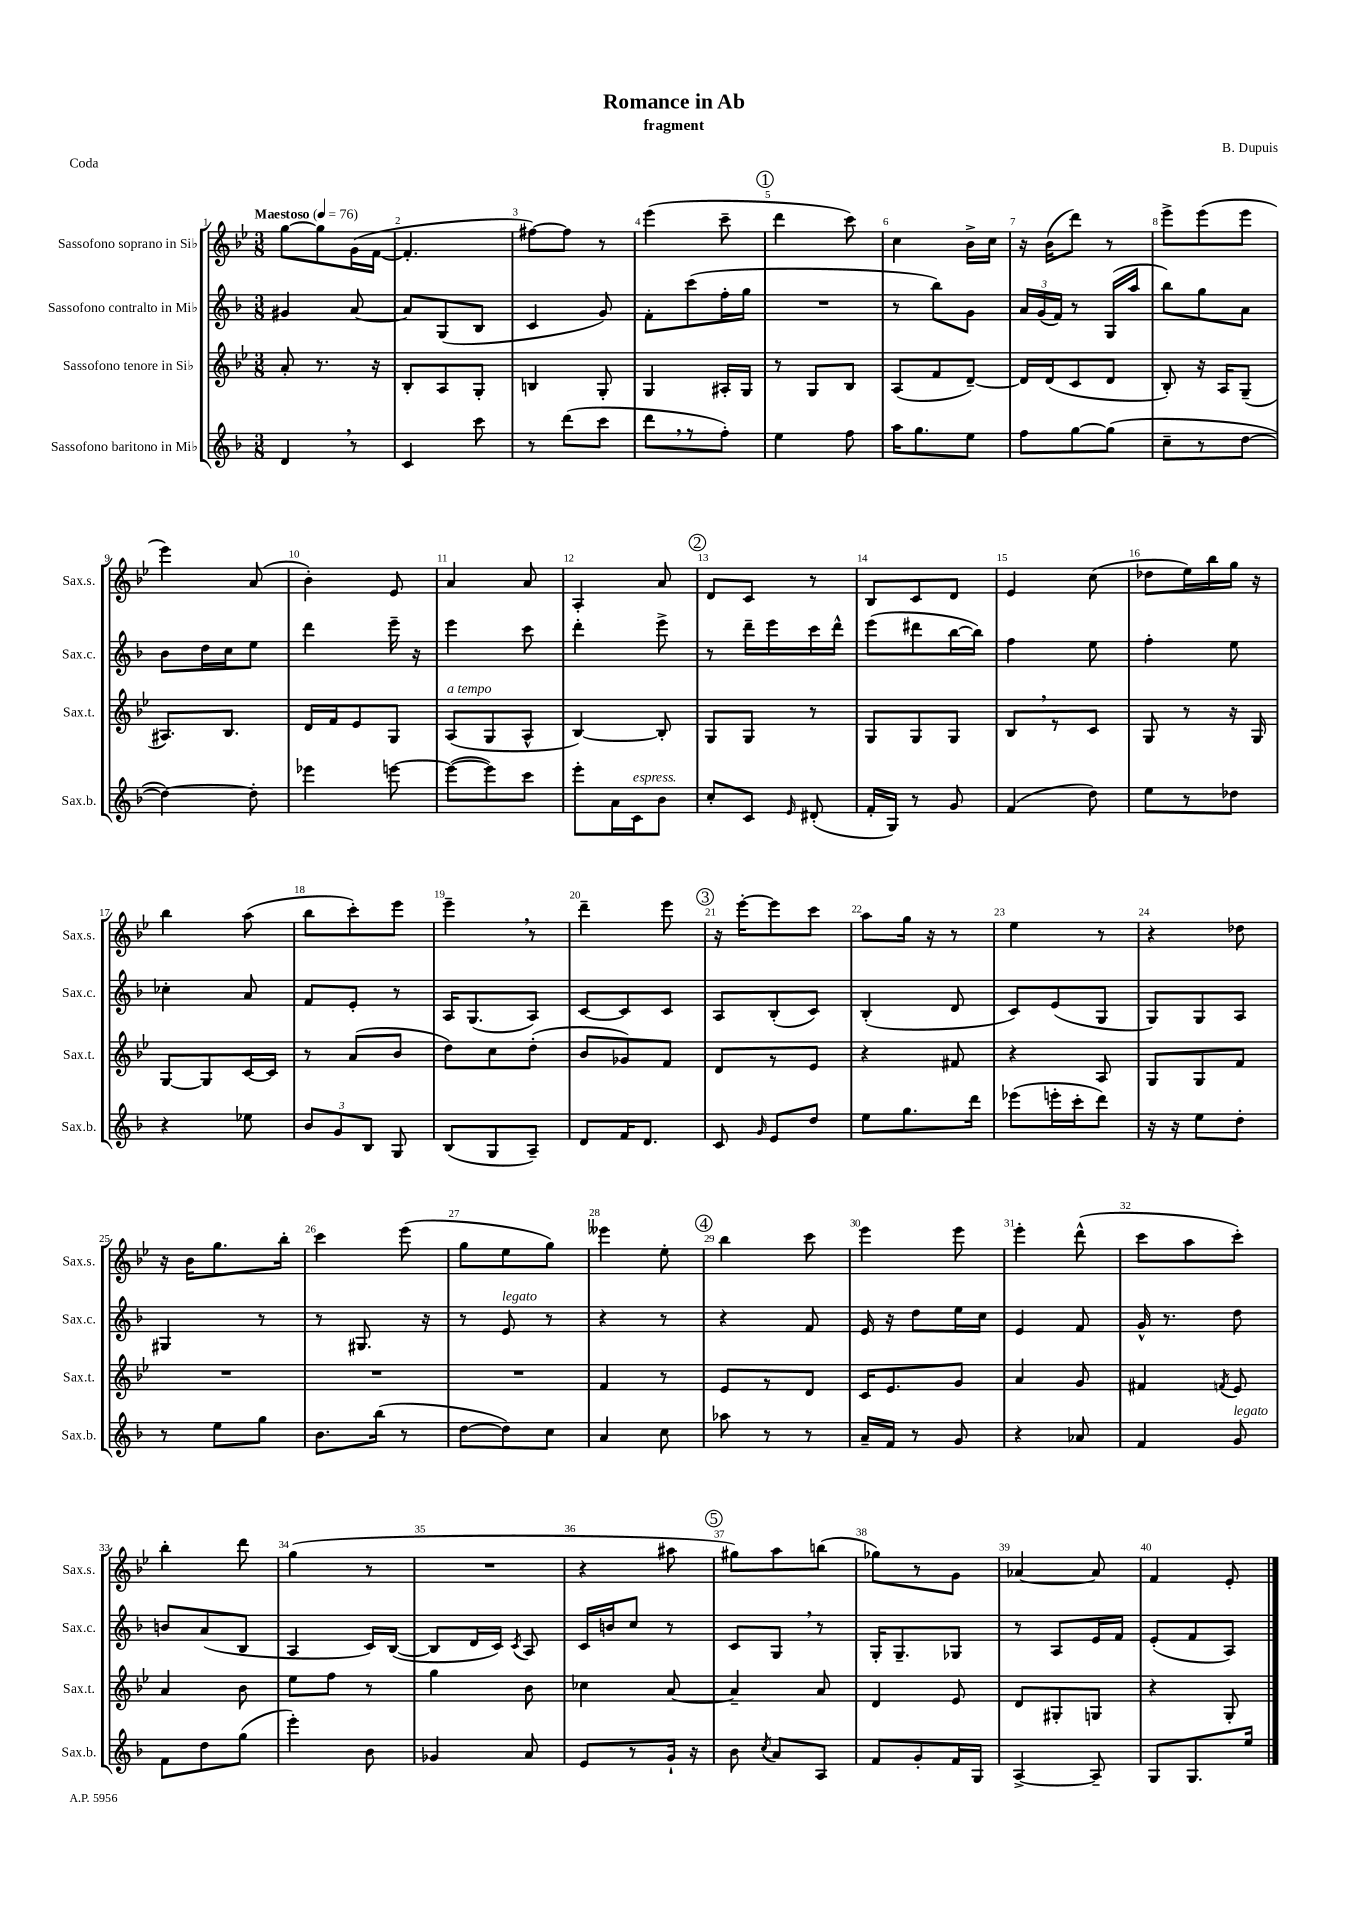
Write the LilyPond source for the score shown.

\header { title = "Romance in Ab" composer = "B. Dupuis" subtitle = "fragment" piece = "Coda" }
<<
\new StaffGroup <<
\new Staff = "s0" \with { instrumentName = "Sassofono soprano in Sib" shortInstrumentName = "Sax.s." } {
    \clef treble \key bes \major \numericTimeSignature \time 3/8 \tempo "Maestoso" 4 = 76
    \autoBeamOff g''8[~ g''8 g'16( f'16]~ |
    f'4.-. |
    fis''8[~) fis''8] r8 |
    ees'''4( c'''8-- |
    \mark \markup { \circle "1" } d'''4 c'''8) |
    c''4 bes'16[-> c''16] |
    r16 bes'16[( d'''8]) r8 |
    ees'''8[-> ees'''8( ees'''8] |
    ees'''4) a'8( |
    bes'4-.) ees'8 |
    a'4 a'8 |
    a4-. a'8 |
    \mark \markup { \circle "2" } d'8[ c'8] r8 |
    bes8[ c'8 d'8] |
    ees'4 c''8( |
    des''8[ ees''16) bes''16 g''16] r16 |
    bes''4 a''8( |
    bes''8[ c'''8-.) ees'''8] |
    ees'''4-- \breathe r8 |
    d'''4-- ees'''8 |
    \mark \markup { \circle "3" } r16 ees'''16[~-. ees'''8 c'''8] |
    a''8[ g''16] r16 r8 |
    ees''4 r8 |
    r4 des''8 |
    r16 bes'16[ g''8. bes''16]-. |
    c'''4 ees'''8( |
    g''8[ ees''8 g''8]) |
    eeses'''4 ees''8-. |
    \mark \markup { \circle "4" } bes''4 c'''8 |
    ees'''4 ees'''8 |
    ees'''4-. d'''8-^( |
    c'''8[ a''8 c'''8]-.) |
    bes''4-. d'''8 |
    g''4( r8 |
    R4. |
    r4 ais''8 |
    \mark \markup { \circle "5" } gis''8[) a''8 b''8]( |
    ges''8[) r8 g'8] |
    aes'4~ aes'8 |
    f'4 ees'8-. \bar "|." |
}
\new Staff = "s1" \with { instrumentName = "Sassofono contralto in Mib" shortInstrumentName = "Sax.c." } {
    \clef treble \key f \major \numericTimeSignature \time 3/8
    \autoBeamOff gis'4 a'8~ |
    a'8[ g8( bes8] |
    c'4 g'8) |
    f'8[-. c'''8( f''16-. g''16] |
    \mark \markup { \circle "1" } R4. |
    r8 bes''8[) g'8] |
    \tuplet 3/2 { a'16[ g'16( f'16]) } r8 g16[( a''16] |
    bes''8[) g''8 a'8] |
    bes'8[ d''16 c''16 e''8] |
    d'''4 e'''16-- r16 |
    e'''4 c'''8 |
    d'''4-. e'''8-> |
    \mark \markup { \circle "2" } r8 d'''16[-- e'''16 c'''16 d'''16]-^ |
    e'''8[( dis'''8 bes''16~ bes''16]) |
    f''4 e''8 |
    f''4-. e''8 |
    ces''4-. a'8 |
    f'8[ e'8]-. r8 |
    a16[ g8.( a8]) |
    c'8[~ c'8 c'8] |
    \mark \markup { \circle "3" } a8[ bes8-.( c'8]) |
    bes4-.( d'8 |
    c'8[) e'8( g8] |
    g8[) g8 a8] |
    gis4 r8 |
    r8 gis8. r16 |
    r8 e'8^\markup { \italic "legato" } r8 |
    r4 r8 |
    \mark \markup { \circle "4" } r4 f'8 |
    e'16 r16 d''8[ e''16 c''16] |
    e'4 f'8 |
    g'16-^ r8. d''8 |
    b'8[ a'8( bes8] |
    a4 c'16[) bes16]~( |
    bes8[ d'16 c'16]) \acciaccatura { c'8 } a8 |
    c'16[ b'16 c''8] r8 |
    \mark \markup { \circle "5" } c'8[ g8] \breathe r8 |
    g16[-. g8.-- ges8] |
    r8 a8[ e'16 f'16] |
    e'8[-.( f'8 a8]) \bar "|." |
}
\new Staff = "s2" \with { instrumentName = "Sassofono tenore in Sib" shortInstrumentName = "Sax.t." } {
    \clef treble \key bes \major \numericTimeSignature \time 3/8
    \autoBeamOff a'8-. r8. r16 |
    bes8[-. a8 g8]-. |
    b4 g8-. |
    g4 ais16[-. g16] |
    \mark \markup { \circle "1" } r8 g8[ bes8] |
    a8[( f'8 d'8]~--) |
    d'16[ d'16( c'8 d'8] |
    bes8-.) r16 a16[ g8]--( |
    ais8.[) bes8.] |
    d'16[ f'16 ees'8 g8] |
    a8[^\markup { \italic "a tempo" }( g8 a8]-^ |
    bes4~) bes8-. |
    \mark \markup { \circle "2" } g8[ g8] r8 |
    g8[ g8 g8] |
    bes8[ \breathe r8 c'8] |
    g8 r8 r16 g16 |
    g8[~ g8 c'16~ c'16] |
    r8 a'8[( bes'8] |
    d''8[) c''8 d''8]-.( |
    bes'8[ ges'8) f'8] |
    \mark \markup { \circle "3" } d'8[ r8 ees'8] |
    r4 fis'8 |
    r4 a8 |
    g8[ g8 f'8] |
    R4. |
    R4. |
    R4. |
    f'4 r8 |
    \mark \markup { \circle "4" } ees'8[ r8 d'8] |
    c'16[ ees'8. g'8] |
    a'4 g'8 |
    fis'4 \acciaccatura { f'8 } ees'8 |
    a'4 bes'8 |
    ees''8[ f''8] r8 |
    g''4 bes'8 |
    ces''4 a'8~ |
    \mark \markup { \circle "5" } a'4-- a'8 |
    d'4 ees'8 |
    d'8[ gis8-. g8] |
    r4 g8-. \bar "|." |
}
\new Staff = "s3" \with { instrumentName = "Sassofono baritono in Mib" shortInstrumentName = "Sax.b." } {
    \clef treble \key f \major \numericTimeSignature \time 3/8
    \autoBeamOff d'4 \breathe r8 |
    c'4 c'''8 |
    r8 d'''8[( c'''8] |
    d'''8[ \breathe r8 f''8]-.) |
    \mark \markup { \circle "1" } e''4 f''8 |
    a''16[ g''8. e''8] |
    f''8[ g''8~ g''8]( |
    c''8[-- r8 d''8]~ |
    d''4~) d''8-. |
    ees'''4 e'''8~ |
    e'''8[~( e'''8) c'''8] |
    e'''8[-. a'16 c'16^\markup { \italic "espress." } bes'8] |
    \mark \markup { \circle "2" } c''8[-. c'8] \grace { e'16 } dis'8-.( |
    f'16[-. g16]) r8 g'8 |
    f'4( d''8) |
    e''8[ r8 des''8] |
    r4 ees''8 |
    \tuplet 3/2 { bes'8[ g'8 bes8] } g8 |
    bes8[( g8 a8]--) |
    d'8[ f'16 d'8.] |
    \mark \markup { \circle "3" } c'8 \grace { g'16 } e'8[ d''8] |
    e''8[ g''8. d'''16] |
    ees'''8[( e'''16-. c'''16-. d'''8]) |
    r16 r16 e''8[ d''8]-. |
    r8 e''8[ g''8] |
    bes'8.[ bes''16]( r8 |
    d''8[~ d''8) c''8] |
    a'4 c''8 |
    \mark \markup { \circle "4" } aes''8 r8 r8 |
    a'16[-- f'16] r8 g'8 |
    r4 aes'8 |
    f'4 g'8^\markup { \italic "legato" } |
    f'8[ d''8 g''8]( |
    e'''4-.) bes'8 |
    ges'4 a'8 |
    e'8[ r8 g'16]-! r16 |
    \mark \markup { \circle "5" } bes'8 \acciaccatura { c''8 } a'8[ a8] |
    f'8[ g'8-. f'16 g16] |
    a4~-> a8-- |
    g8[ g8. e''16] \bar "|." |
}
>>
>>
\layout { \context { \Score \override BarNumber.break-visibility = ##(#f #t #t) barNumberVisibility = #all-bar-numbers-visible } }
